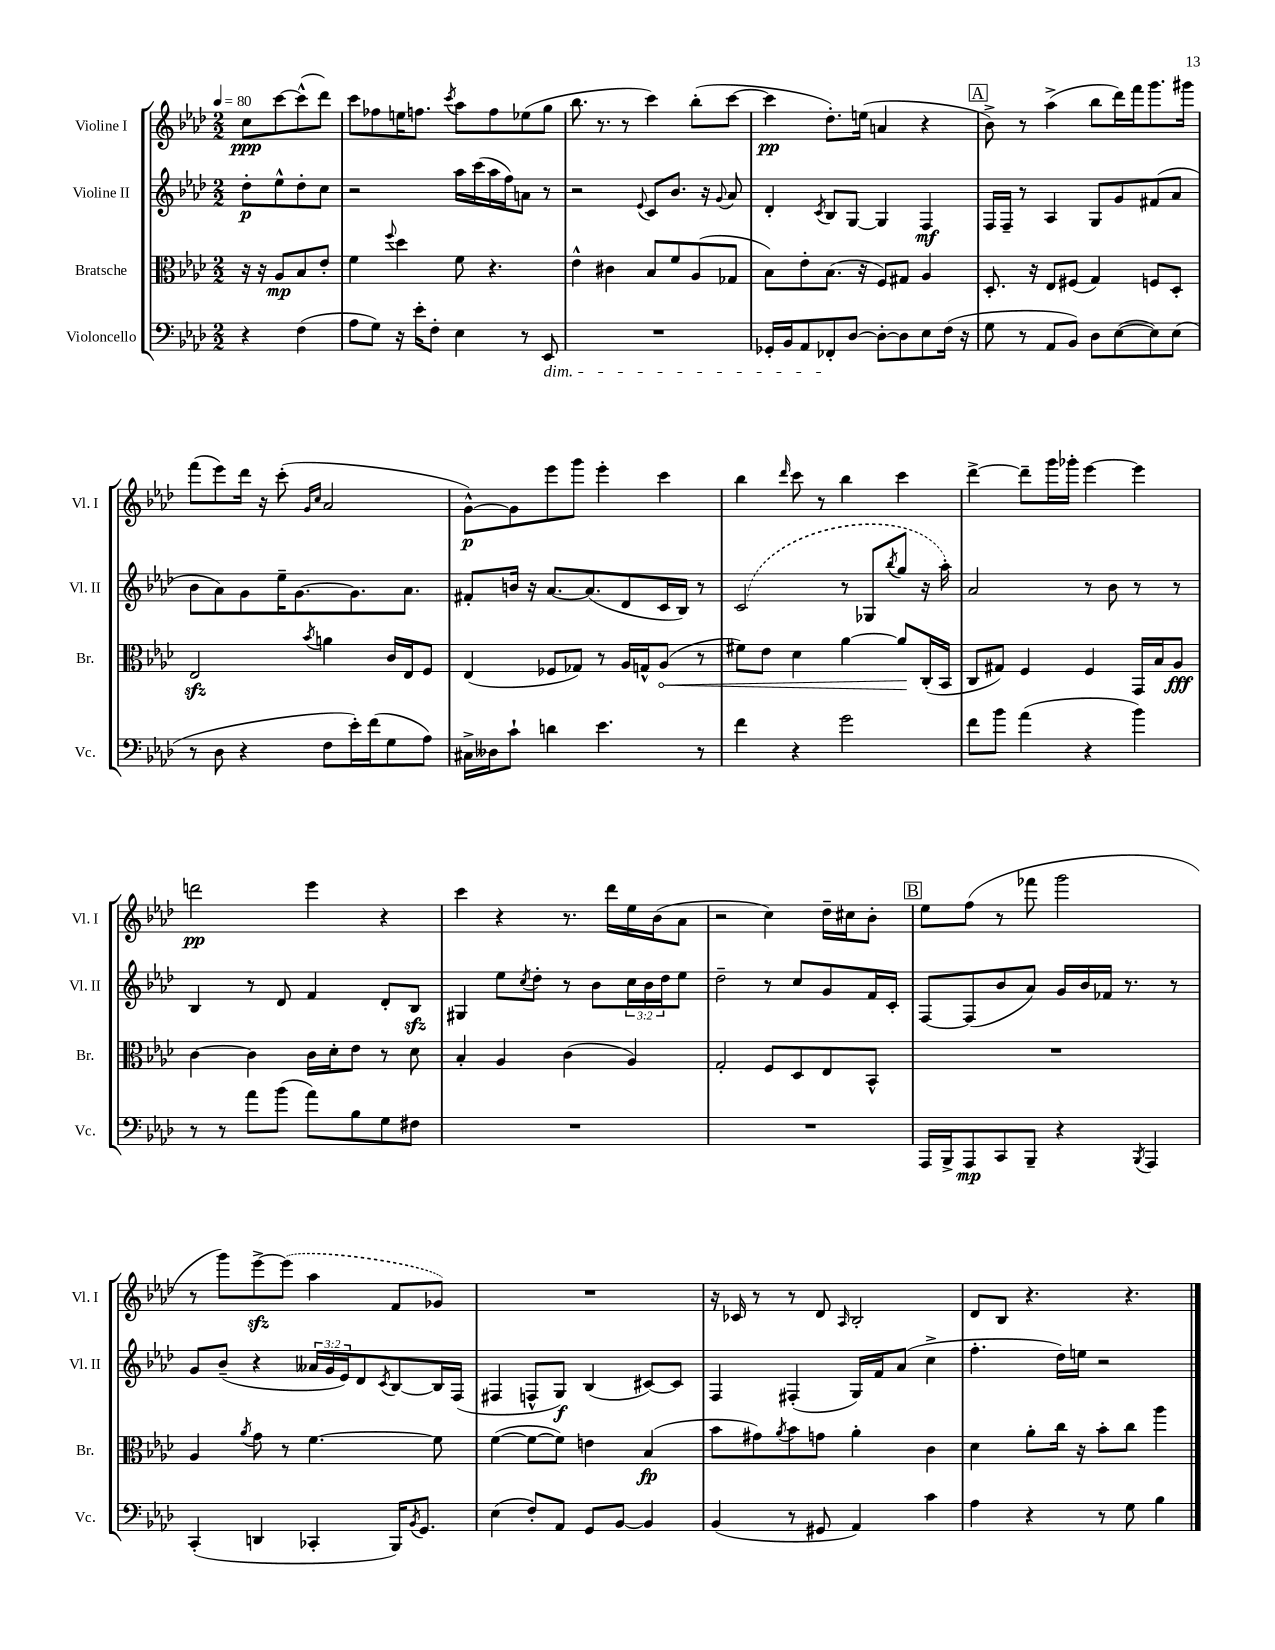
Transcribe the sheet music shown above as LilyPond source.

<<
\new StaffGroup <<
\new Staff = "s0" \with { instrumentName = "Violine I" shortInstrumentName = "Vl. I" } {
    \clef treble \key aes \major \numericTimeSignature \time 2/2 \partial 2 \tempo 4 = 80
    c''8\ppp c'''8~ c'''8-^( des'''8) |
    c'''8 fes''8 e''16 f''8. \acciaccatura { c'''8 } aes''8 f''8 ees''8( g''8 |
    bes''8. r8. r8 c'''4) bes''8-.( c'''8~ |
    c'''4\pp des''8.-.) e''16( a'4 r4 |
    \mark \markup { \box "A" } bes'8->) r8 aes''4->( bes''8 des'''16) f'''16 g'''8. gis'''16 |
    f'''8( ees'''8) des'''16 r16 c'''8-.( \grace { g'16 c''16 } aes'2 |
    g'8~-^\p) g'8 ees'''8 g'''8 ees'''4-. c'''4 |
    bes''4 \grace { des'''16 } c'''8 r8 bes''4 c'''4 |
    des'''4~-> des'''8-- g'''16 ges'''16-. ees'''4~ ees'''4 |
    d'''2\pp ees'''4 r4 |
    c'''4 r4 r8. des'''16 ees''16 bes'16( aes'8 |
    r2 c''4) des''16-- cis''16 bes'8-. |
    \mark \markup { \box "B" } ees''8 f''8( r8 fes'''8 g'''2 |
    r8 g'''8) ees'''8~->\sfz \once \slurDashed ees'''8( aes''4 f'8 ges'8) |
    R1 |
    r16 ces'16 r8 r8 des'8 \grace { aes16 } bes2-. |
    des'8 bes8 r4. r4. \bar "|." |
}
\new Staff = "s1" \with { instrumentName = "Violine II" shortInstrumentName = "Vl. II" } {
    \clef treble \key aes \major \numericTimeSignature \time 2/2 \override Staff.TupletNumber.text = #tuplet-number::calc-fraction-text \partial 2
    des''8-.\p ees''8-^ des''8-. c''8 |
    r2 aes''16 c'''16( aes''16 f''16) a'8 r8 |
    r2 \appoggiatura { ees'8 } c'8 bes'8. r16 \appoggiatura { g'8 } aes'8 |
    des'4-. \acciaccatura { c'8 } bes8 g8~ g4 f4\mf |
    \mark \markup { \box "A" } f16 f16-- r8 aes4 g8 g'8 fis'8( aes'8 |
    bes'8 aes'8) g'8 ees''16-- g'8.~ g'8. aes'8. |
    fis'8-. b'16 r16 aes'8.~ aes'8.( des'8 c'16 bes16) r8 |
    \once \slurDashed c'2( r8 ges8 \acciaccatura { bes''8 } g''8 r16 aes''16-.) |
    aes'2 r8 bes'8 r8 r8 |
    bes4 r8 des'8 f'4 des'8-. bes8\sfz |
    gis4 ees''8 \acciaccatura { c''8 } des''8-. r8 bes'8 \tuplet 3/2 { c''16 bes'16 des''16 } ees''8 |
    des''2-- r8 c''8 g'8 f'16 c'16-. |
    \mark \markup { \box "B" } f8~ f8( bes'8 aes'8) g'16 bes'16 fes'16 r8. r8 |
    g'8 bes'8--( r4 \tuplet 3/2 { aeses'16 g'16 ees'16) } des'8 \acciaccatura { c'8 } bes8~ bes16 f16( |
    fis4 f8-^ g8\f) bes4( cis'8~) cis'8 |
    f4 fis4-.( g16) f'16 aes'8( c''4-> |
    f''4.-. des''16) e''16 r2 \bar "|." |
}
\new Staff = "s2" \with { instrumentName = "Bratsche" shortInstrumentName = "Br." } {
    \clef alto \key aes \major \numericTimeSignature \time 2/2 \partial 2
    r16 r16 aes8\mp bes8 ees'8-. |
    f'4 \appoggiatura { f''8 } des''4 f'8 r4. |
    ees'4-^ cis'4 bes8 f'8 aes8( ges8 |
    bes8) ees'8-. bes8.( r16 f8) gis8 aes4 |
    \mark \markup { \box "A" } des8.-. r16 ees8 fis8( g4) f8 des8-. |
    ees2\sfz \acciaccatura { bes'8 } a'4 c'16 ees16 f8 |
    ees4( fes8 ges8) r8 aes16 g16-^ \once \override Hairpin.circled-tip = ##t aes8\<( r8 |
    fis'8) ees'8 des'4 aes'4~ aes'8\! c16-.( bes,16 |
    c8 gis8) f4 f4 g,16 bes16 aes8\fff |
    c'4~ c'4 c'16 des'16-. ees'8 r8 des'8 |
    bes4-. aes4 c'4( aes4) |
    g2-. f8 des8 ees8 bes,8-^ |
    \mark \markup { \box "B" } R1 |
    aes4 \acciaccatura { aes'8 } g'8 r8 f'4.~ f'8 |
    f'4~( f'8~ f'8) e'4 bes4\fp( |
    bes'8 gis'8) \acciaccatura { aes'8 } bes'8 g'8 aes'4-. c'4 |
    des'4 aes'8-. c''16 r16 bes'8-. c''8 aes''4 \bar "|." |
}
\new Staff = "s3" \with { instrumentName = "Violoncello" shortInstrumentName = "Vc." } {
    \clef bass \key aes \major \numericTimeSignature \time 2/2 \partial 2
    r4 f4( |
    aes8 g8) r16 ees'16-. f8-. ees4 r8 ees,8\dim |
    R1 |
    ges,16-. bes,16 aes,8 fes,8-.\! des8~ des8~-. des8 ees8 f16( r16 |
    \mark \markup { \box "A" } g8 r8 aes,8 bes,8) des8 ees8~( ees8) ees8( |
    r8 des8 r4 f8 ees'16-.) f'16( g8 aes8) |
    cis16-> deses16 c'8-! d'4 ees'4. r8 |
    f'4 r4 g'2 |
    f'8 bes'8 aes'4( r4 bes'4) |
    r8 r8 aes'8 bes'8( aes'8) bes8 g8 fis8 |
    R1 |
    R1 |
    \mark \markup { \box "B" } aes,,16 bes,,16-> aes,,8\mp c,8 bes,,8-- r4 \acciaccatura { bes,,8 } aes,,4 |
    c,4-.( d,4 ces,4-. bes,,16) \acciaccatura { bes,8 } g,8. |
    ees4( f8-.) aes,8 g,8 bes,8~ bes,4 |
    bes,4( r8 gis,8 aes,4) c'4 |
    aes4 r4 r8 g8 bes4 \bar "|." |
}
>>
>>
\layout { \context { \Score \remove "Bar_number_engraver" } }
